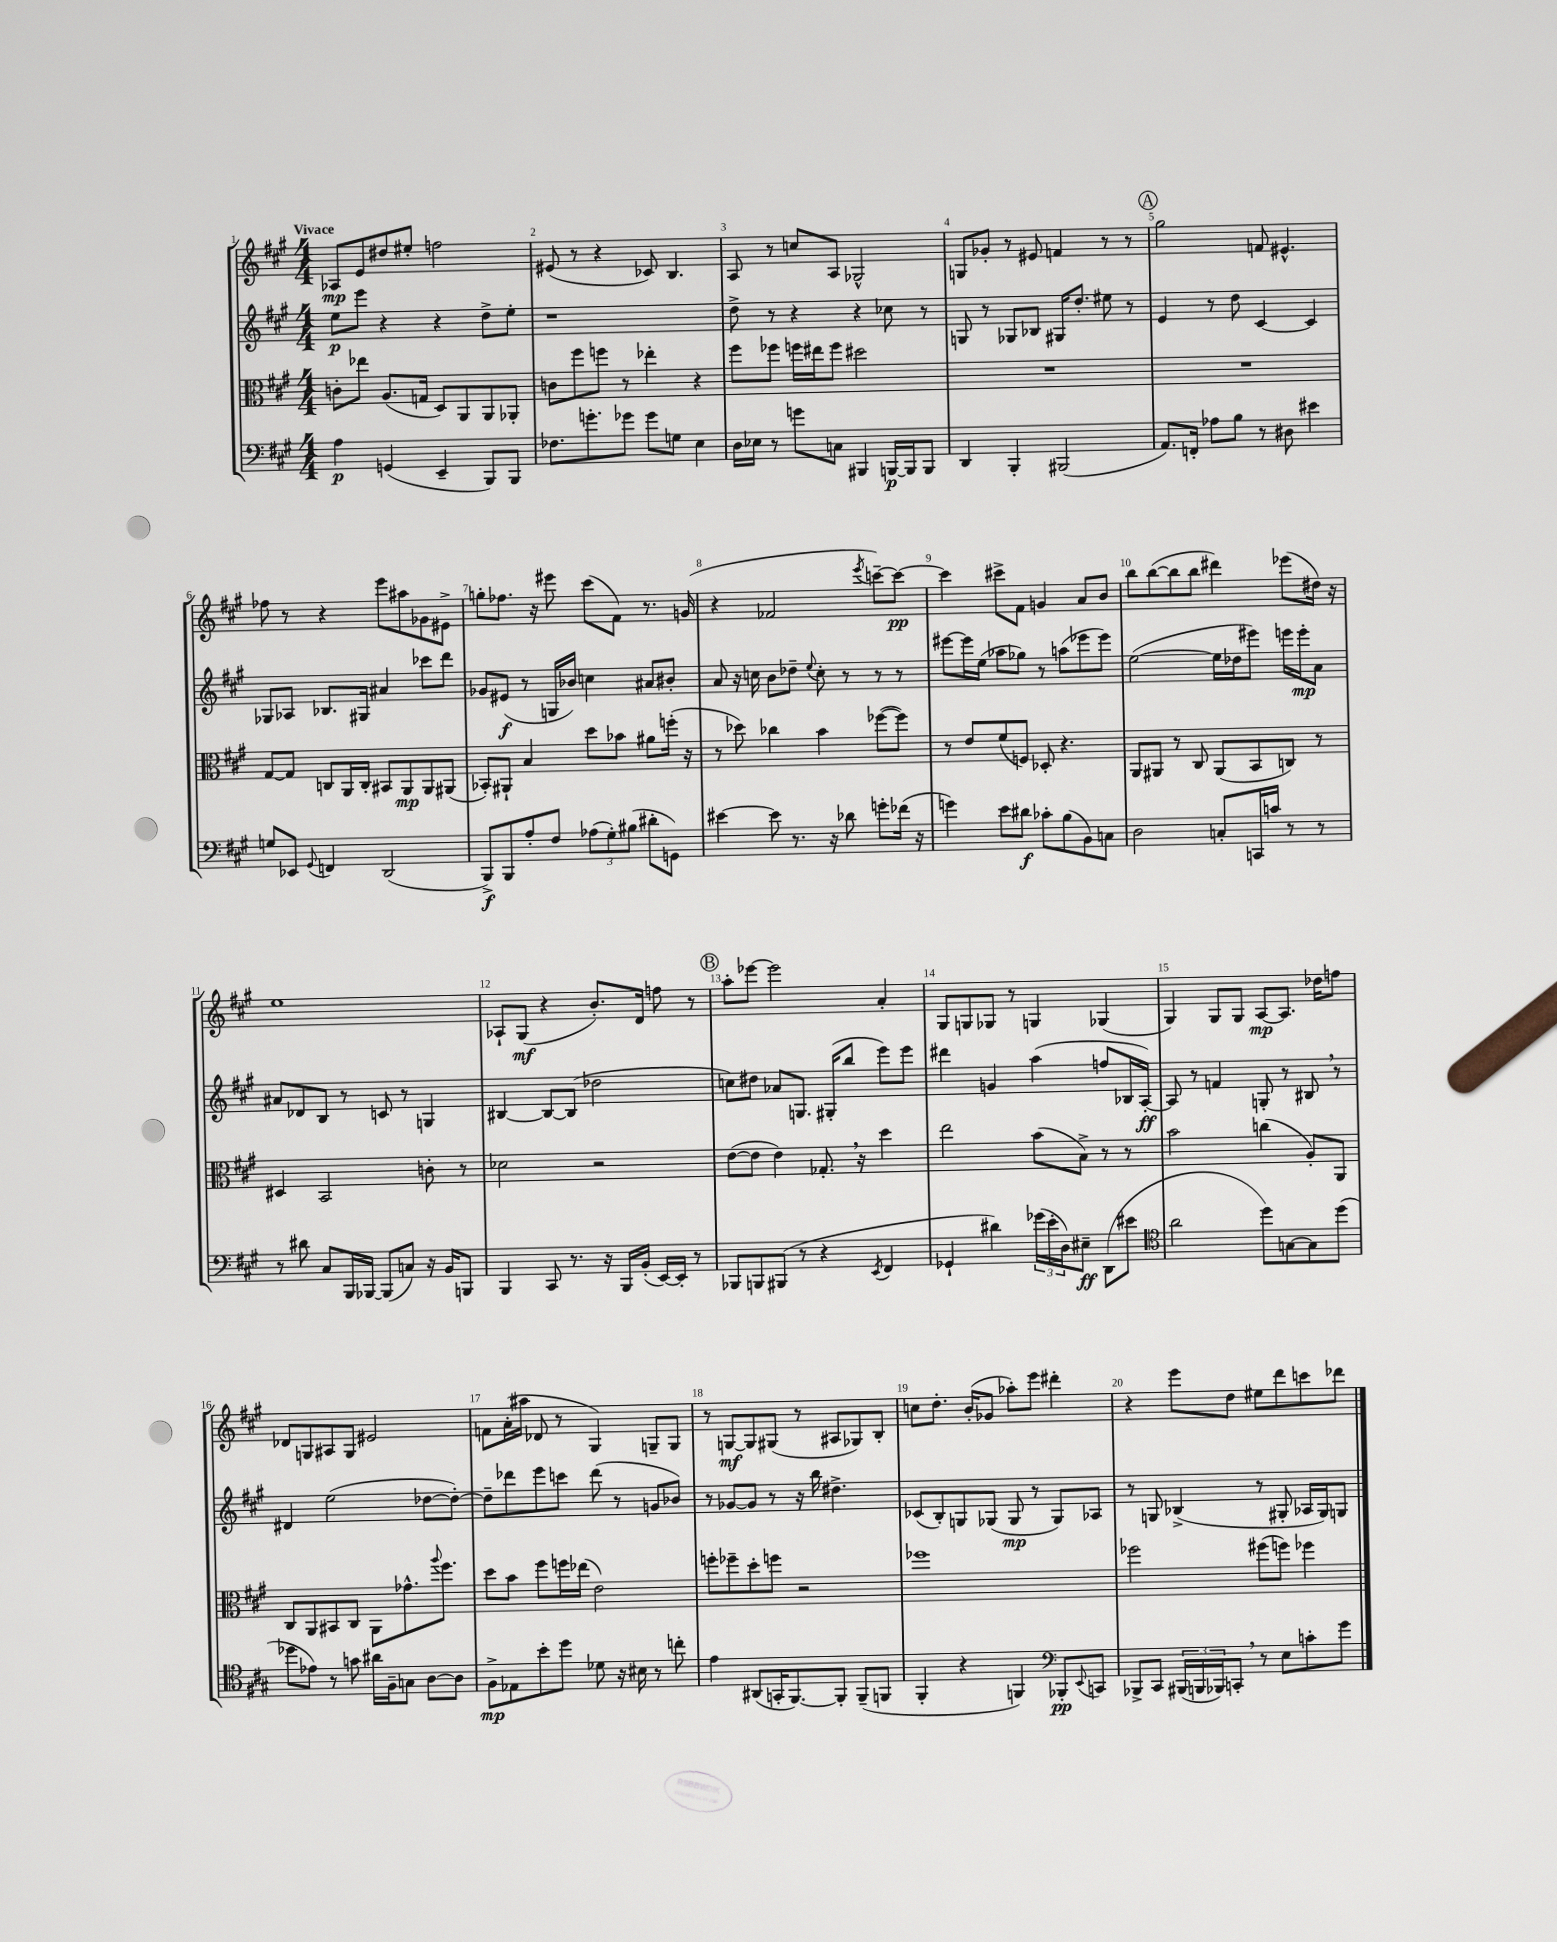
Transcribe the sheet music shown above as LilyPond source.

<<
\new StaffGroup <<
\new Staff = "s0" {
    \clef treble \key a \major \numericTimeSignature \time 4/4 \tempo "Vivace"
    aes8\mp e'8 dis''8 eis''8-. f''2 |
    eis'8( r8 r4 ces'8) b4. |
    a8 r8 c''8 a8 ges2-^ |
    g8 ges'8-. r8 eis'8 f'4 r8 r8 |
    \mark \markup { \circle "A" } gis''2 f'8 eis'4.-^ |
    fes''8 r8 r4 e'''8 ais''8 ges'8 eis'8-> |
    g''8-. fes''8. r16 eis'''8 cis'''8( fis'8) r8. g'16( |
    r4 fes'2 \acciaccatura { e'''8 } c'''8~--) c'''8~\pp |
    c'''4 cis'''8-> fis'8 g'4 a'8 b'8 |
    b''8 b''8~( b''8 b''8 dis'''4) ees'''8( dis''16) r16 |
    e''1 |
    aes8-! gis8\mf( r4 b'8.-.) d'16 f''8 r8 |
    \mark \markup { \circle "B" } a''8-. ees'''8~ ees'''2 a'4-. |
    gis8 g8 ges8 r8 g4 ges4( |
    gis4) gis8 gis8 a8~\mp a8. des''16 f''8 |
    des'8 g8 ais8 g8 eis'2 |
    f'8 a'16-.( ais''16 des'8 r8 gis4) g8-- g8 |
    r8 g8~\mf g8 gis8( r8 ais8 ges8) b8-. |
    c''8 d''8.-. b'16-.( ges'8 aes''8-.) e'''8 dis'''4-. |
    r4 e'''8 d''8 eis''8 d'''8 c'''8 des'''8 \bar "|." |
}
\new Staff = "s1" {
    \clef treble \key a \major \numericTimeSignature \time 4/4
    e''8\p e'''8 r4 r4 d''8-> e''8-. |
    r1 |
    d''8-> r8 r4 r4 ces''8 r8 |
    g8 r8 ges8 bes8 gis16 d''8.-. eis''8 r8 |
    \mark \markup { \circle "A" } e'4 r8 d''8 cis'4~ cis'4 |
    ges8 aes8 bes8. gis16 ais'4 ces'''8 d'''8 |
    ges'8 eis'8\f( r8 g16 bes'16) c''4 ais'8 bis'8-. |
    a'8 r16 c''16 b'8 des''8-- \appoggiatura { e''8 } c''8-. r8 r8 r8 |
    eis'''8~ eis'''16 e''16( aes''8 ges''8) r8 a''8( ees'''8 ees'''8) |
    e''2~( e''16 des''16 eis'''8) e'''16 e'''16-.\mp a'8 |
    ais'8 des'8 b8 r8 c'8 r8 g4 |
    bis4~ bis8~ bis8( des''2 |
    \mark \markup { \circle "B" } c''8) dis''8 aes'8 g8. gis16-.( b''8 e'''8) e'''8 |
    dis'''4 g'4 a''4( f''8 bes16 a16~-.\ff) |
    a8 r8 f'4 g8-. r8 bis8 \breathe r8 |
    dis'4 e''2( des''8~ des''8~-.) |
    des''8-- des'''8 e'''8 c'''8 des'''8( r8 g'8 bes'8) |
    r8 ges'8~ ges'8 r8 r16 b''16 dis''4.-> |
    ces'8( b8-.) g8 ges8( ges8\mp r8 ges8) aes8 |
    r8 g8 bes4->( r8 gis8-. aes16 gis16) g8 \bar "|." |
}
\new Staff = "s2" {
    \clef alto \key a \major \numericTimeSignature \time 4/4
    c'8-. ees''8 a8.( g16 d8) a,8 a,8 aes,8-. |
    c'8 fis''8 f''8 r8 ees''4-. r4 |
    fis''8 fes''8 f''16 eis''16 f''8 dis''2 |
    R1 |
    \mark \markup { \circle "A" } R1 |
    gis8~ gis8 c8 a,16 c16-. bis,8 a,8\mp a,8 ais,8( |
    bes,8-.) ais,8-! b4 d''8 bes'8 ais'8 f''16-.( r16 |
    r8 des''8) ces''4 b'4 fes''8~( fes''8) |
    r8 e'8 fis'8( f8) des8-. r4. |
    a,8 ais,8 r8 cis8 ais,8( b,8 c8) r8 |
    dis4 b,2 c'8-. r8 |
    des'2 r2 |
    \mark \markup { \circle "B" } e'8~( e'8 e'4) ges8.-. \breathe r16 d''4 |
    e''2 b'8( b8->) r8 r8 |
    b'2 c''4( a8-.) a,8 |
    cis8 a,8 bis,8 cis8 a,8 ges'8.-^ \appoggiatura { a''8 } fis''8. |
    d''8 b'8 fis''8 f''16 ees''16( e'2) |
    f''8-. fes''8-- d''8-. f''8 r2 |
    fes''1 |
    fes''2 fis''8( f''8) fes''4 \bar "|." |
}
\new Staff = "s3" {
    \clef bass \key a \major \numericTimeSignature \time 4/4
    a4\p g,4( e,4-- b,,8) b,,8 |
    fes8. g'8.-. ges'8 ges'8 g8 e4 |
    d16 ees16 r8 g'8 c8 bis,,4 b,,16~\p b,,16 b,,8 |
    d,4 b,,4-. bis,,2( |
    \mark \markup { \circle "A" } a,8.) f,16-. aes8 b8 r8 dis8 eis'4 |
    g8 ees,8 \appoggiatura { gis,8 } f,4 d,2( |
    b,,8->\f) b,,8 a8-. fis8 \tuplet 3/2 { aes8( gis8-.) bis8( } dis'8-. g,8) |
    eis'4~ eis'8 r8. r16 des'8 g'8-. fes'16( r16 |
    g'4) e'8 dis'8\f ces'8-. b8( b,8) c8 |
    d2 c8-. c,16 c'16 r8 r8 |
    r8 dis'8 cis8 b,,16 bes,,16~ bes,,8( c8) r16 b,16 b,,8 |
    b,,4 cis,8 r8. r16 b,,16 b,16-.( e,16~) e,16-. r8 |
    \mark \markup { \circle "B" } bes,,8 b,,8 bis,,8( r8 r4 \acciaccatura { e,8 } fis,4 |
    ges,4-! dis'4) \tuplet 3/2 { ges'16( e'16-. d16) } eis8--\ff d,8( eis'8 |
    \clef tenor a'2 d''8) g8~ g8 d''8( |
    des''8 ees'8) r8 g'8 ais'16 fis16-- g8 a8~ a8 |
    fis8->\mp ees8 b'8-. d''8 des'8 r16 bis16 r8 c''8-. |
    e'4 ais,8( g,16-. fis,8.~) fis,8-. fis,8--( f,8 |
    fis,4-. r4 f,4) \clef bass bes,,8-.\pp \appoggiatura { e,8 } c,8 |
    bes,,8-> cis,8 \tuplet 3/2 { bis,,16( b,,16 bes,,16) } c,8-. \breathe r8 e8 c'8-. gis'8 \bar "|." |
}
>>
>>
\layout { \context { \Score \override BarNumber.break-visibility = ##(#f #t #t) barNumberVisibility = #all-bar-numbers-visible } }
